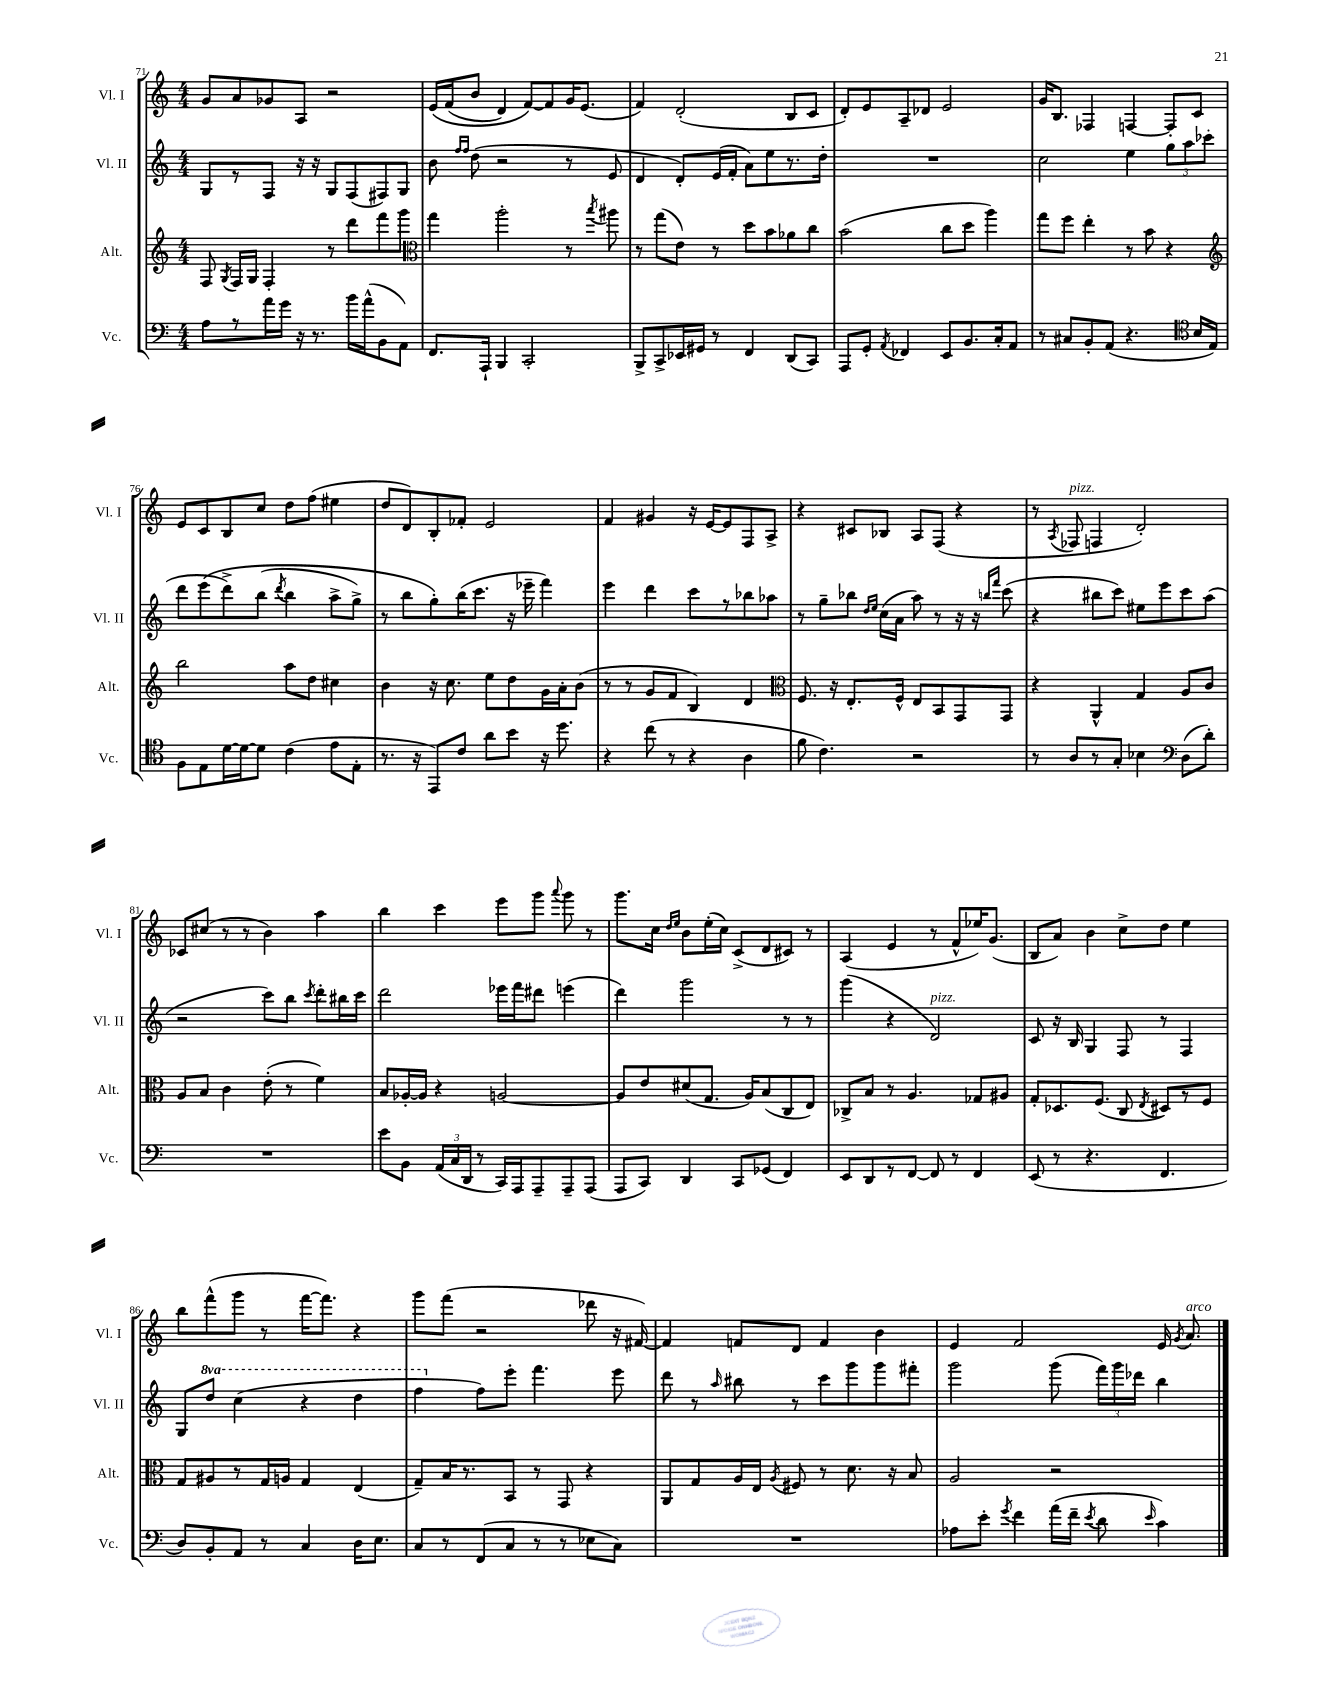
<<
\new StaffGroup <<
\new Staff = "s0" \with { instrumentName = "Vl. I" shortInstrumentName = "Vl. I" } {
    \clef treble \key c \major \numericTimeSignature \time 4/4
    \autoBeamOff g'8[ a'8 ges'8 a8] r2 |
    e'16[\( f'16( b'8] d'4) f'8[~\) f'8 g'16 e'8.]( |
    f'4) d'2-.( b8[ c'8] |
    d'8[-.) e'8 a8-- des'8] e'2 |
    g'16[ b8.] fes4 f4~ f8[-. c'8] |
    e'8[ c'8 b8 c''8] d''8[ f''8]( eis''4 |
    d''8[ d'8) b8-. fes'8]-. e'2 |
    f'4 gis'4 r16 e'16[~ e'8 f8 a8]-> |
    r4 cis'8[ bes8] a8[ f8]( r4 |
    r8 \acciaccatura { a8 } fes8^\markup { \italic "pizz." } f4 d'2-.) |
    ces'8[ cis''8]( r8 r8 b'4) a''4 |
    b''4 c'''4 e'''8[ g'''8] \appoggiatura { a'''8 } g'''8 r8 |
    g'''8.[ c''16] \grace { d''16[ e''16] } b'8[ e''16-.( c''16]) c'8[->( d'8 cis'8]) r8 |
    a4( e'4 r8 f'8[-^ ees''16) g'8.]( |
    b8[ a'8]) b'4 c''8[-> d''8] e''4 |
    b''8[ f'''8-^( g'''8] r8 f'''16[~ f'''8.]) r4 |
    g'''8[ f'''8]( r2 des'''8 r16 fis'16~) |
    fis'4 f'8[ d'8] f'4 b'4 |
    e'4 f'2 e'16 \acciaccatura { g'8 } a'8.^\markup { \italic "arco" } \bar "|." |
}
\new Staff = "s1" \with { instrumentName = "Vl. II" shortInstrumentName = "Vl. II" } {
    \clef treble \key c \major \numericTimeSignature \time 4/4 \set Staff.ottavationMarkups = #ottavation-simple-ordinals
    \autoBeamOff g8[ r8 f8] r16 r16 g8[ f8( fis8) g8] |
    b'8 \grace { f''16[ f''16] } d''8( r2 r8 e'8 |
    d'4 d'8[-.) e'16( f'16]-. a'8[) e''8 r8. d''16]-. |
    R1 |
    c''2 e''4 \tuplet 3/2 { g''8[ a''8 ces'''8]( } |
    d'''8[ e'''8\( d'''8->) b''8]( \acciaccatura { d'''8 } b''4 a''8[-> g''8]->) |
    r8 b''8[ g''8-.\) b''16( c'''8.] r16 ees'''16-- f'''4) |
    e'''4 d'''4 c'''8[ r8 bes''8 aes''8] |
    r8 g''8[-- bes''8] \grace { d''16[ e''16] } c''16[( a'16] a''8) r8 r16 r16 \grace { b''16[ f'''16] } c'''8( |
    r4 bis''8[ c'''8]) eis''8[ e'''8 c'''8 a''8]( |
    r2 c'''8[) b''8] \acciaccatura { c'''8 } d'''8[-. bis''16 c'''16] |
    d'''2 ees'''16[ f'''16 dis'''8] e'''4( |
    d'''4) g'''2 r8 r8 |
    g'''4( r4 d'2^\markup { \italic "pizz." }) |
    c'8 r16 b16 g4 f8 r8 f4 |
    g8[ \ottava #1 d'''8] c'''4( r4 d'''4 |
    f'''4 \ottava #0 f''8[) e'''8]-. f'''4. e'''8 |
    d'''8 r8 \grace { a''16 } bis''8 r8 c'''8[ g'''8 g'''8 fis'''8]-. |
    g'''2 g'''8( \tuplet 3/2 { f'''16[) g'''16 des'''16] } b''4 \bar "|." |
}
\new Staff = "s2" \with { instrumentName = "Alt." shortInstrumentName = "Alt." } {
    \clef treble \key c \major \numericTimeSignature \time 4/4
    \autoBeamOff f8 \acciaccatura { g8 } f16[ g16] f4-. r8 d'''8[ f'''8 g'''8] |
    \clef alto g''4 a''2-. r8 \acciaccatura { b''8 } ais''8 |
    r8 g''8[( e'8]) r8 d''8[ b'8 aes'8 c''8] |
    b'2( c''8[ d''8] a''4) |
    g''8[ f''8] e''4-. r8 b'8 r4 |
    \clef treble b''2 a''8[ d''8] cis''4 |
    b'4 r16 c''8. e''8[ d''8 g'16 a'16-. b'8]( |
    r8 r8 g'8[ f'8] b4) d'4 |
    \clef alto f8. r16 e8.[-. f16]-^ e8[ b,8 g,8 g,8] |
    r4 a,4-^ g4 a8[ c'8] |
    a8[ b8] c'4 e'8-.( r8 f'4) |
    b8[ aes16~-. aes16] r4 a2~ |
    a8[ e'8 dis'8( g8.] a16[) b8( c8 e8]) |
    ces8[-> b8] r8 a4. ges8[ ais8] |
    g8[-. des8. f8.]( c8 \acciaccatura { e8 } dis8[) r8 f8] |
    g8[ ais8 r8 g16 a16] g4 e4( |
    g8[--) b16 r8. b,8] r8 g,8 r4 |
    a,8[ g8 a16 e16] \acciaccatura { a8 } fis8 r8 d'8. r16 b8 |
    a2 r2 \bar "|." |
}
\new Staff = "s3" \with { instrumentName = "Vc." shortInstrumentName = "Vc." } {
    \clef bass \key c \major \numericTimeSignature \time 4/4
    \autoBeamOff a8[ r8 a'16 g'16] r16 r8. b'16[ a'16-^( b,8 a,8]) |
    f,8.[ a,,16]-! b,,4 c,2-. |
    b,,8[-> c,8-> ees,16 gis,16] r8 f,4 d,8[( c,8]) |
    a,,8[ g,8]-. \acciaccatura { a,8 } fes,4 e,8[ b,8. c16-. a,8] |
    r8 cis8[ b,8-. a,8]( r4. \clef tenor b16[ e16]) |
    f8[ e8 d'16~ d'16~ d'8] c'4( e'8[ e8]-. |
    r8. r16 e,8[) c'8] a'8[ b'8] r16 d''8. |
    r4 c''8( r8 r4 a4 |
    f'8 c'4.) r2 |
    r8 a8[ r8 g8]-. bes4 \clef bass d8[( d'8]-.) |
    R1 |
    e'8[ b,8] \tuplet 3/2 { a,16[( c16 d,16] } r8 c,16[) a,,16 a,,8-- a,,8-- a,,8]( |
    a,,8[ c,8]) d,4 c,8[ ges,8]( f,4) |
    e,8[ d,8 r8 f,8]~ f,8 r8 f,4 |
    e,8( r8 r4. f,4. |
    d8[) b,8-. a,8] r8 c4 d16[ e8.] |
    c8[ r8 f,8( c8] r8 r8 ees8[ c8]) |
    R1 |
    aes8[ e'8]-. \acciaccatura { g'8 } f'4 a'16[( f'16]-- \acciaccatura { e'8 } d'8 \grace { e'16 } c'4) \bar "|." |
}
>>
>>
\layout { \context { \Score currentBarNumber = #71 } }
